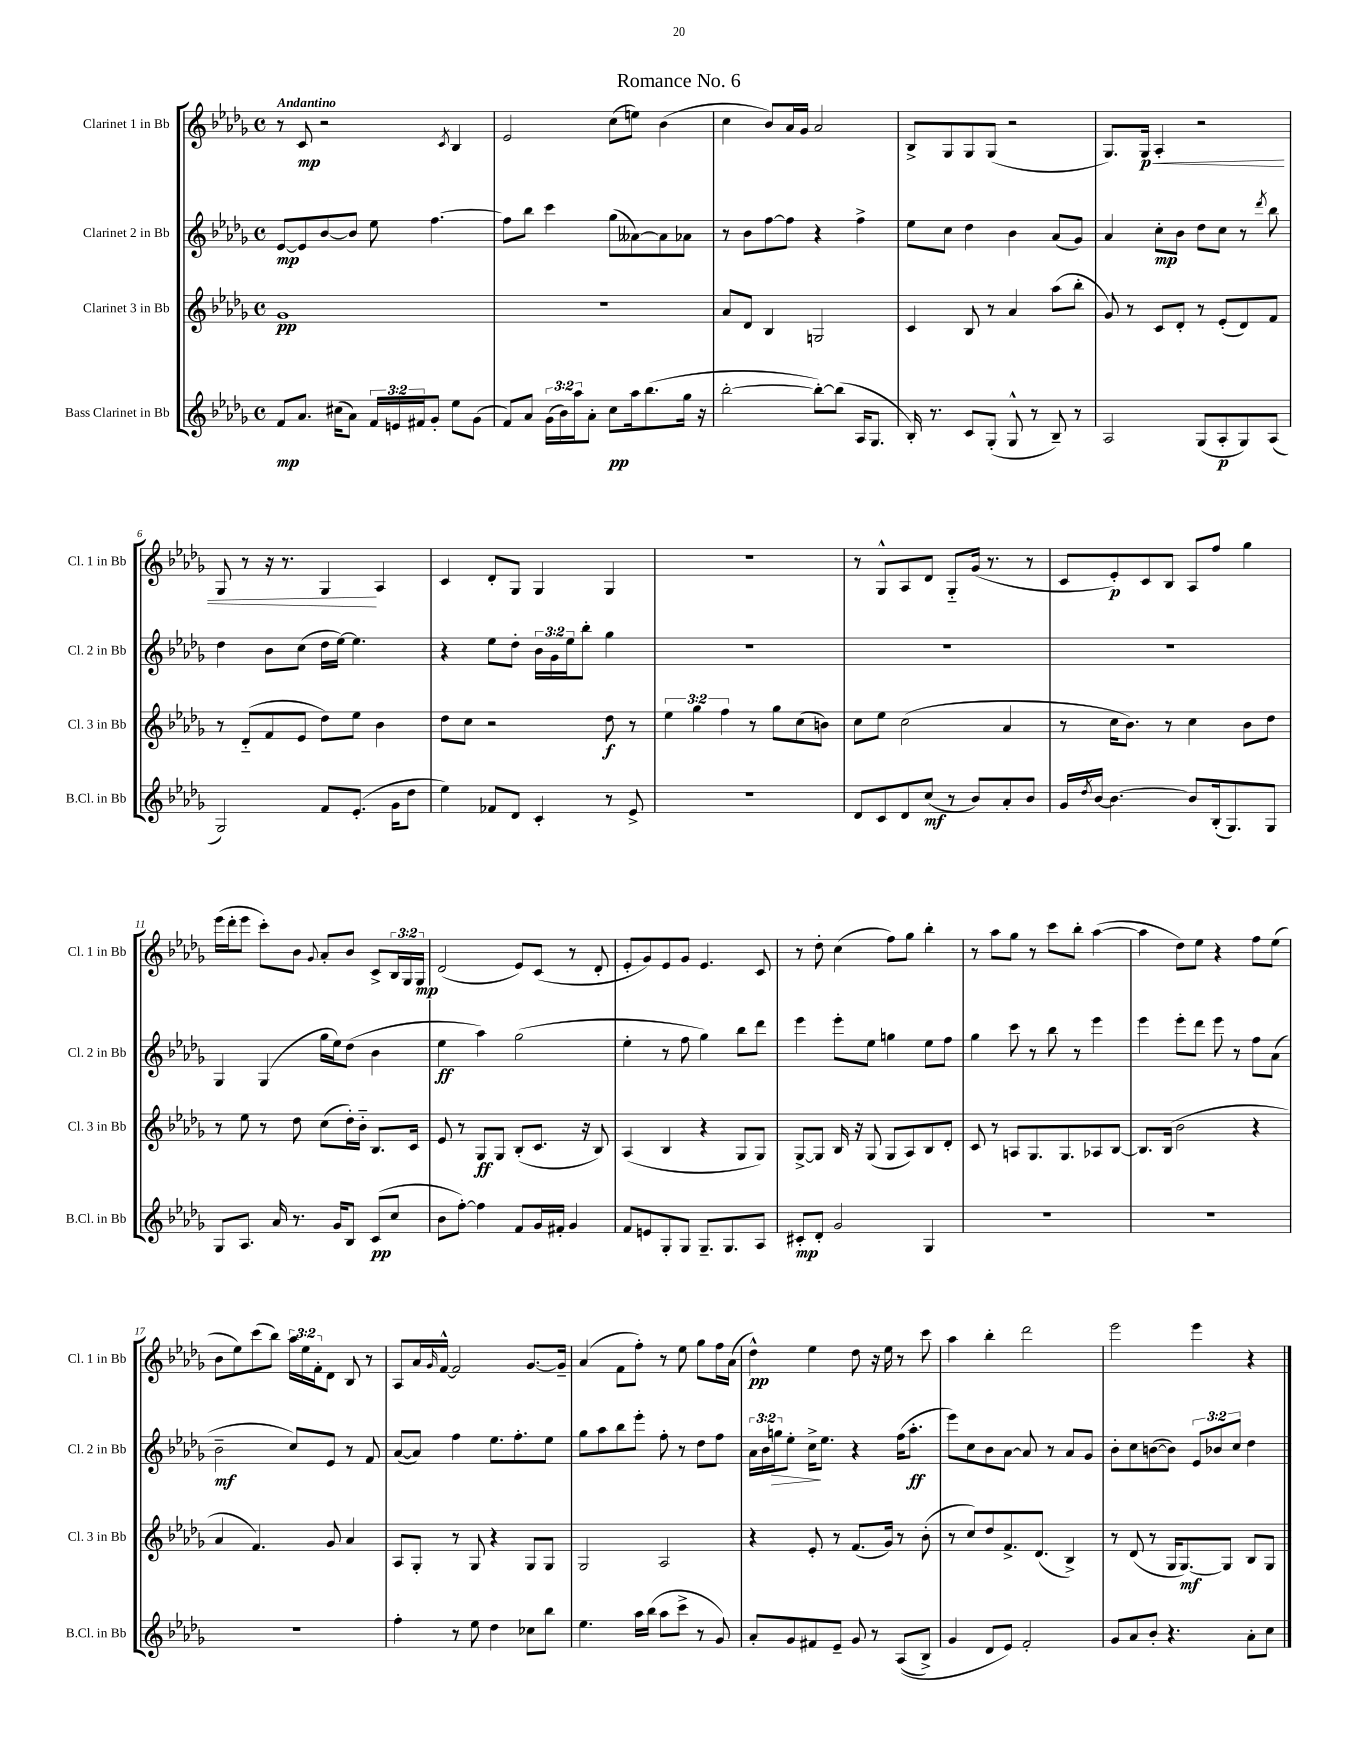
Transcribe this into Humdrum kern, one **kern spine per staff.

**kern	**kern	**kern	**kern
*staff4	*staff3	*staff2	*staff1
*clefG2	*clefG2	*clefG2	*clefG2
*k[b-e-a-d-g-]	*k[b-e-a-d-g-]	*k[b-e-a-d-g-]	*k[b-e-a-d-g-]
*M4/4	*M4/4	*M4/4	*M4/4
*met(c)	*met(c)	*met(c)	*met(c)
8f/L	1g-	[8e-/L	8r
8.a-/J	.	8e-/]	8c/
.	.	[8b-/	2r
(16cc#\LK	.	.	.
8a-\J)	.	8b-/]J	.
24f/LL	.	8ee-\	.
24e/	.	.	.
24f#/J	.	.	.
8g-'/J	.	[4.ff\	.
.	.	.	8qc/
8ee-\L	.	.	4B-/
(8g-\J	.	.	.
=	=	=	=
8f/L)	1r	8ff\]L	2e-/
8a-/J	.	8bb-\J	.
(24g-\LL	.	4ccc\	.
24b-\)	.	.	.
24aa-\J	.	.	.
8a-'\J	.	.	.
8cc\L	.	(8gg-\L	(8cc\L
16aa-\k	.	[8a--\)	8ee\J)
(8.bb-\	.	.	.
.	.	8a--\]	(4b-\
16gg-\Jk	.	8a-\J	.
16r	.	.	.
=	=	=	=
[2bb-'\	8a-/L	8r	4cc\
.	8d-/J	8b-\L	.
.	4B-/	[8ff\	8b-/L)
.	.	8ff\]J	16a-/L
.	.	.	16g-/JJ
8bb-'\_L)	2G/	4r	2a-/
(8bb-\]J	.	.	.
16A-/LK	.	4ff^\	.
8.G-/J	.	.	.
=	=	=	=
16B-'/)	4c/	8ee-\L	8B-^/L
8.r	.	.	.
.	.	8cc\J	8G-/
8c/L	8B-/	4dd-\	8G-/
(8G-'/J	8r	.	(8G-/J
8G-^^/	4a-/	4b-\	2r
8r	.	.	.
8B-~/)	(8aa-\L	(8a-/L	.
8r	8bb-'\J	8g-/J)	.
=	=	=	=
2A-/	8g-/)	4a-/	8.G-/L)
.	8r	.	.
.	.	.	16G-/Jk
.	8c/L	8cc'\L	4A-'/
.	8d-'/J	8b-\J	.
(8G-/L	8r	8dd-\L	2r
8A-'/	(8e-'/L	8cc\J	.
8G-/)	8d-/)	8r	.
.	.	8qddd-/	.
(8A-/J	8f/J	8bb-\	.
=	=	=	=
2G-/)	8r	4dd-\	8G-/
.	(8d-'~/L	.	8r
.	8f/	8b-\L	16r
.	.	.	8.r
.	8e-/J	(8cc\J	.
8f/L	8dd-\L)	16dd-\LL	4G-/
.	.	[16ee-\JJ)	.
(8.e-'/J	8ee-\J	4.ee-\]	.
.	4b-\	.	4A-/
16g-\LK	.	.	.
8dd-\J	.	.	.
=	=	=	=
4ee-\)	8dd-\L	4r	4c/
.	8cc\J	.	.
8f-/L	2r	8ee-\L	8d-'/L
8d-/J	.	8dd-'\J	8G-/J
4c'/	.	24b-\LL	4G-/
.	.	24g-\	.
.	.	24ee-\J	.
.	.	8bb-'\J	.
8r	8dd-\	4gg-\	4G-/
8e-^/	8r	.	.
=	=	=	=
1r	6ee-\	1r	1r
.	6gg-\	.	.
.	6ff\	.	.
.	8r	.	.
.	8gg-\L	.	.
.	(8cc\	.	.
.	8b\J)	.	.
=	=	=	=
8d-/L	8cc\L	1r	8r
8c/	8ee-\J	.	8G-^^/L
8d-/	(2cc\	.	8A-/
(8cc/J	.	.	8d-/J
8r	.	.	8G-'~/L
8b-/L)	.	.	(16g-/Jk
.	.	.	8.r
8a-'/	4a-/	.	.
8b-/J	.	.	8r
=	=	=	=
16g-/LL	8r	1r	8c/L
8qdd-/	.	.	.
[16b-/JJ	.	.	.
4.b-\_	16cc\LK	.	8e-'/)
.	8.b-\J)	.	.
.	.	.	8c/
.	8r	.	8B-/J
8b-/]L	4cc\	.	8A-/L
(16B-'/k	.	.	8ff/J
8.G-/)	.	.	.
.	8b-\L	.	4gg-\
8G-/J	8dd-\J	.	.
=	=	=	=
8G-/L	8r	4G-/	(16eee-\LL
.	.	.	16ddd-'\J
8.A-/J	8ee-\	.	8eee-\J
.	8r	(4G-/	8ccc'\L)
16a-/	.	.	.
8.r	8dd-\	.	8b-\J
.	.	.	8qqg-/
.	(8cc\L	16gg-\LL	8a-'/L
16g-/LK	.	16ee-\J)	.
8B-/J	16dd-'\L)	(8dd-\J	8b-/J
.	16b-'~\JJ	.	.
(8c/L	8.B-/L	4b-\	8c^/L
8cc/J	.	.	24B-/L
.	.	.	24G-/
.	16c/Jk	.	.
.	.	.	24G-/JJ
=	=	=	=
8b-\L	8e-/	4ee-\	(2d-/
[8ff'\J)	8r	.	.
4ff\]	8G-/L	4aa-\)	.
.	8G-/J	.	.
8f/L	(8B-'/L	(2gg-\	8e-/L)
16g-/L	8.c/J	.	(8c/J
16f#'/JJ	.	.	.
4g-/	.	.	8r
.	16r	.	.
.	8B-/)	.	8d-'/
=	=	=	=
8f/L	(4A-/	4ee-'\	8e-'/L
8e/	.	.	8g-/)
8G-'/	4B-/	8r	8e-/
8G-/J	.	8ff\	8g-/J
8.G-~/L	4r	4gg-\)	4.e-/
8.G-/	.	.	.
.	8G-/L	8bb-\L	.
8A-/J	8G-/J)	8ddd-\J	8c/
=	=	=	=
8c#'/L	[8G-^/L	4eee-\	8r
8d-'/J	8G-/]J	.	8dd-'\
2g-/	16B-/	8eee-'\L	(4cc\
.	16r	.	.
.	(8G-/	8ee-\J	.
.	8G-/L	4gg\	8ff\L)
.	8A-/)	.	8gg-\J
4G-/	8B-/	8ee-\L	4bb-'\
.	8d-'/J	8ff\J	.
=	=	=	=
1r	8c/	4gg-\	8r
.	8r	.	8aa-\L
.	8A/L	8ccc\	8gg-\J
.	8.G-/	8r	8r
.	.	8bb-\	8ccc\L
.	8.G-/	.	.
.	.	8r	8bb-'\J
.	8A-/	4eee-\	([4aa-\
.	[8B-/J	.	.
=	=	=	=
1r	8.B-/]L	4eee-\	4aa-\]
.	(16B-/Jk	.	.
.	2b-\	8eee-'\L	8dd-\L)
.	.	8ddd-\J	8ee-\J
.	.	8eee-\	4r
.	.	8r	.
.	4r	8ff\L	8ff\L
.	.	(8a-\J	(8ee-\J
=	=	=	=
1r	4a-/	2b-~\	8b-\L
.	.	.	8ee-\)
.	4.f/)	.	(8ccc\
.	.	.	8bb-\J)
.	.	8cc/L)	24aa-\LL
.	.	.	24ee-\
.	.	.	24f'\J
.	8g-/	8e-/J	8d-\J
.	4a-/	8r	8B-/
.	.	8f/	8r
=	=	=	=
4ff'\	8A-/L	([8a-/L	8A-/L
.	8G-'/J	8a-/]J)	16a-/L
.	.	.	16qqg-/
.	.	.	[16f^^/JJ
8r	8r	4ff\	2f/]
8ee-\	8G-/	.	.
4dd-\	4r	8.ee-\L	.
.	.	8.ff'\	.
8cc-\L	8G-/L	.	[8.g-/L
8bb-\J	8G-/J	8ee-\J	.
.	.	.	16g-~/]Jk
=	=	=	=
4.ee-\	2G-/	8gg-\L	(4a-/
.	.	8aa-\	.
.	.	8bb-\	8f\L
16aa-\LL	.	8eee-'\J	8ff'\J)
(16bb-\JJ	.	.	.
8aa-\L	2A-/	8ff'\	8r
8ccc^\J	.	8r	8ee-\
8r	.	8dd-\L	8gg-\L
8g-/)	.	8ff\J	16ff\L
.	.	.	(16a-\JJ
=	=	=	=
8a-'/L	4r	24a-\LL	4dd-^^\)
.	.	24b-\	.
.	.	24gg\J	.
8g-/	.	8ee-'\J	.
8f#/	8e-'/	16cc^\LK	4ee-\
.	.	8.ee-\J	.
8e-~/J	8r	.	.
8g-/	(8.f/L	4r	8dd-\
8r	.	.	16r
.	16g-/Jk)	.	16ee-\
&((8A-/L	8r	(16ff\LK	8r
.	.	8.aa-'\J	.
8B-^/J)	(8b-'\	.	8ccc\
=	=	=	=
4g-/	8r	8eee-\L)	4aa-\
.	8cc/L)	8cc\	.
8d-/L	8dd-/	8b-\	4bb-'\
8e-/J&)	8.f^/	[8a-\J	.
2f'/	.	8a-/]	2ddd-\
.	(8.d-/J	.	.
.	.	8r	.
.	4B-^/)	8a-/L	.
.	.	8g-/J	.
=	=	=	=
8g-/L	8r	8b-'\L	2eee-\
8a-/	(8d-/	8cc\	.
8b-'/J	8r	([8b\	.
4.r	16G-/LK	8b\]J)	.
.	[8.G-/)	.	.
.	.	12e-/L	4eee-\
.	.	12b-/	.
.	8G-/]J	.	.
.	.	12cc/J	.
8a-'\L	8B-/L	4dd-\	4r
8cc\J	8G-/J	.	.
==	==	==	==
*-	*-	*-	*-
